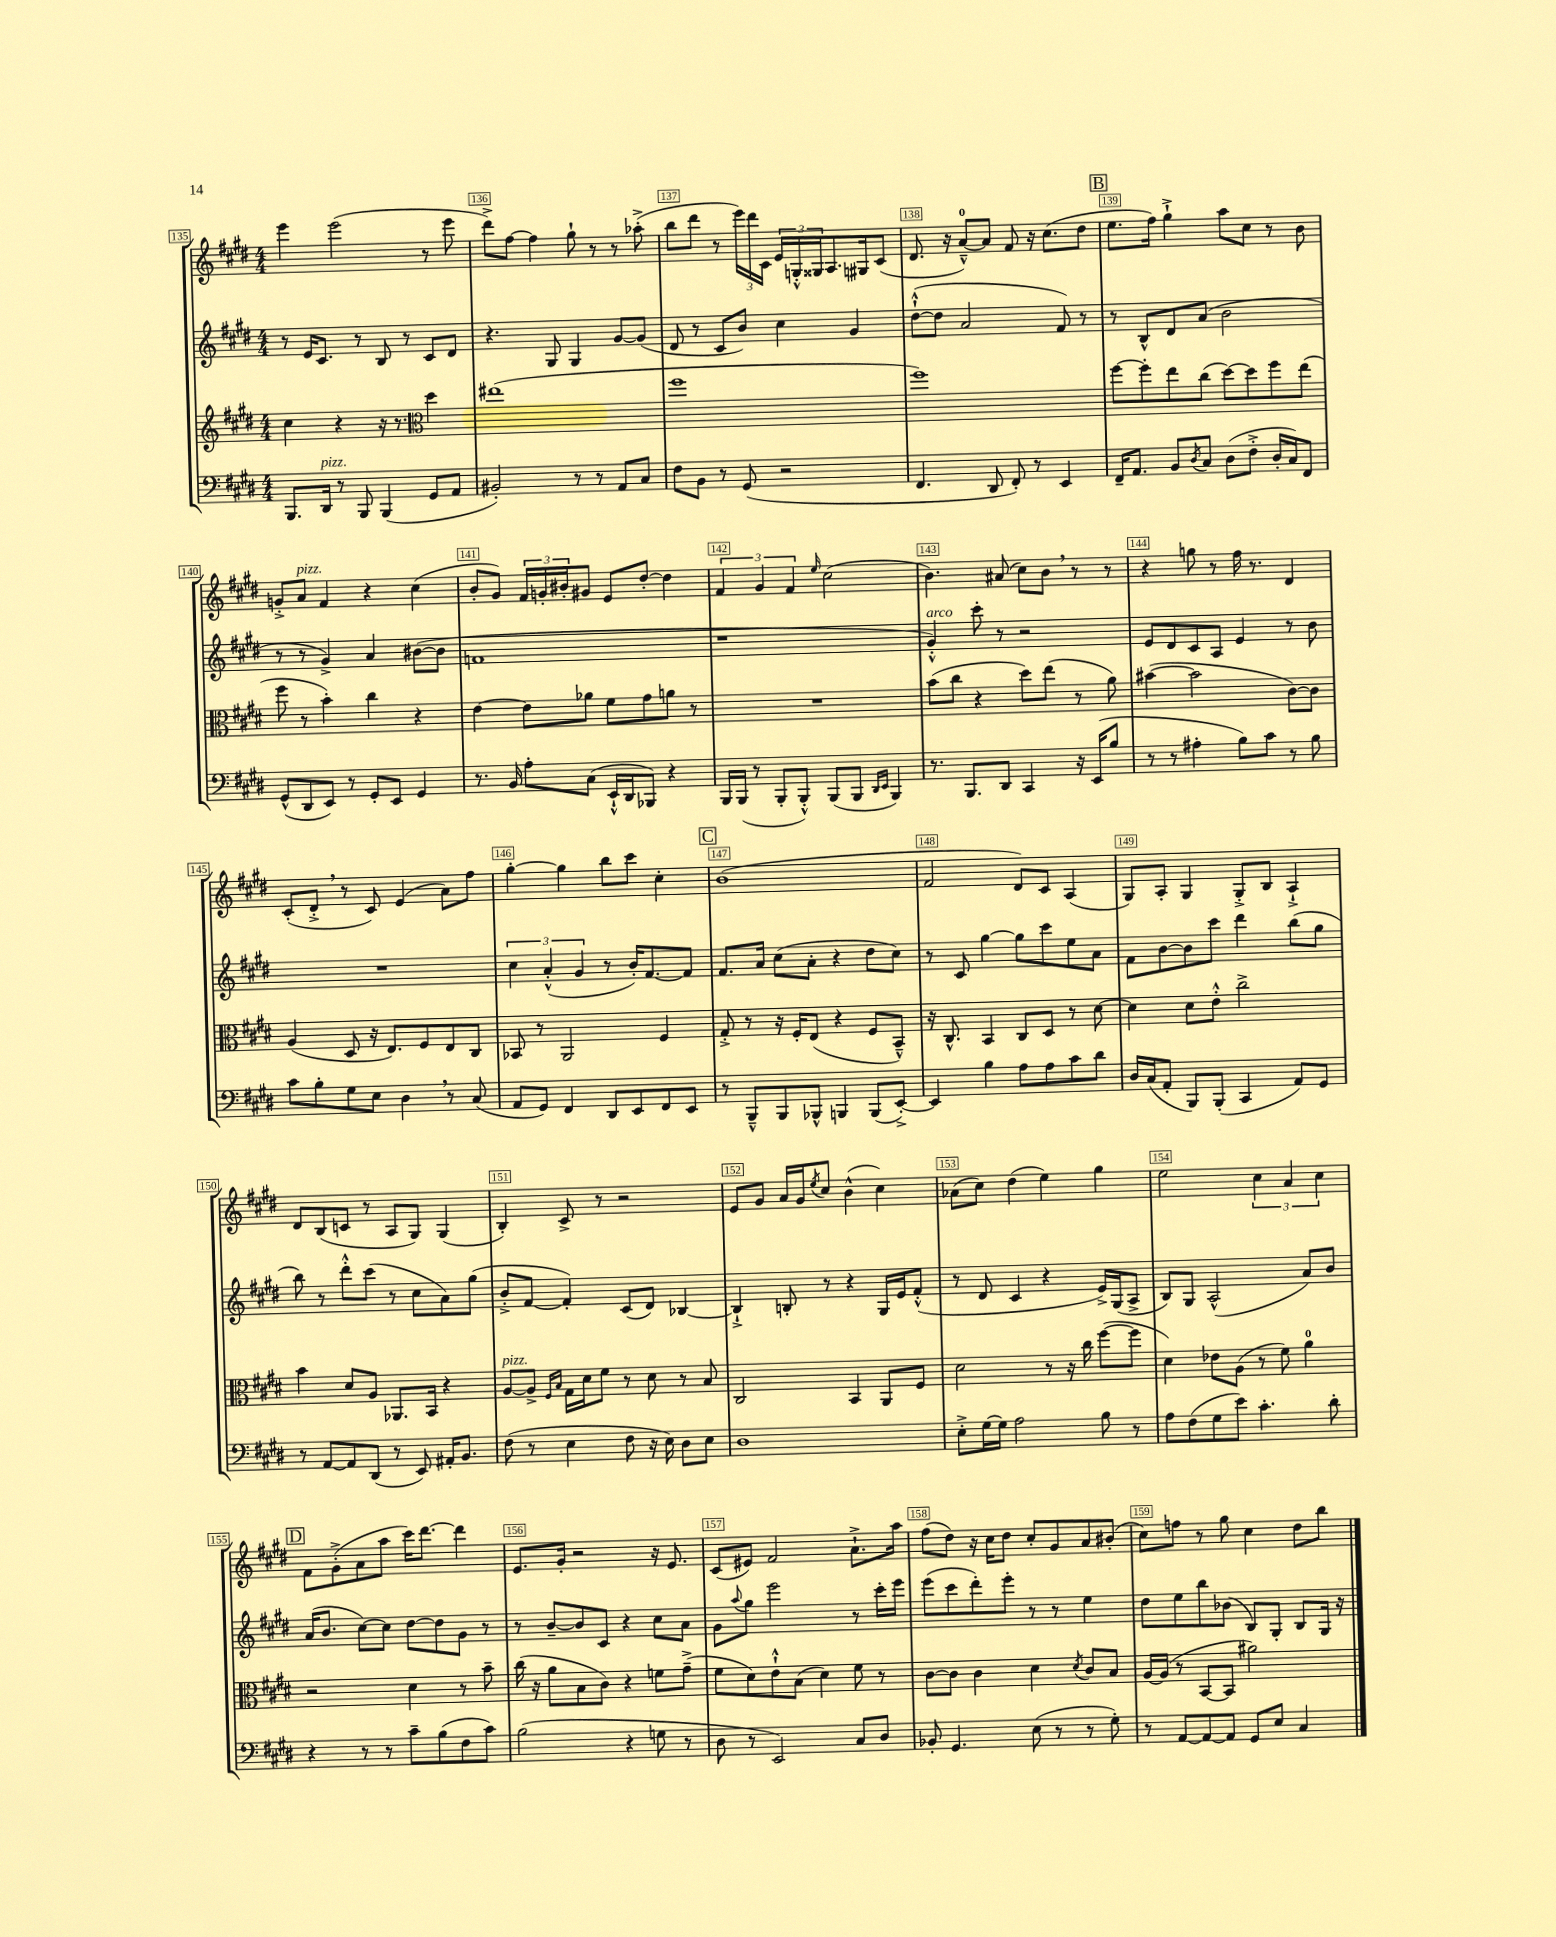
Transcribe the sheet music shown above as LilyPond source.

<<
\new StaffGroup <<
\new Staff = "s0" {
    \clef treble \key e \major \numericTimeSignature \time 4/4
    e'''4 e'''2( r8 e'''8 |
    dis'''8->) fis''8~ fis''4 gis''8-! r8 r8 aes''8-.->( |
    b''8 dis'''8 r8 \tuplet 3/2 { e'''16) dis'''16 cis'16 } \tuplet 3/2 { e'16 g16-.-^ gisis16 } a8. gis16 cis'8( |
    dis'8. r16 a'8-0~---^) a'8 fis'8 r16 cis''8.( dis''8 |
    \mark \markup { \box "B" } e''8. fis''16) gis''4-!-> a''8 cis''8 r8 b'8 |
    g'8-.-> a'8^\markup { \italic "pizz." } fis'4 r4 cis''4( |
    b'8-. gis'8) \tuplet 3/2 { fis'16 g'16-. bis'16-. } gis'8 e'8 dis''8~-. dis''4 |
    \tuplet 3/2 { fis'4 gis'4 fis'4 } \grace { e''16 } cis''2( |
    b'4.) ais'8( cis''8) b'8 \breathe r8 r8 |
    r4 g''8 r8 fis''16 r8. dis'4 |
    cis'8-.( dis'8-.-> \breathe r8 cis'8) e'4( a'8) fis''8 |
    gis''4~-. gis''4 b''8 cis'''8 cis''4-. |
    \mark \markup { \box "C" } b'1( |
    fis'2 dis'8) cis'8 a4( |
    gis8) a8-. gis4 gis8-.-> b8 a4-!-> |
    dis'8 b8( c'8 r8 a8 gis8) gis4( |
    b4-.) cis'8-> r8 r2 |
    e'8 gis'8 a'16 gis'16 \acciaccatura { e''8 } cis''8 b'4-^( cis''4) |
    aes'8( cis''8) dis''4( e''4) gis''4 |
    e''2 \tuplet 3/2 { cis''4 a'4 cis''4 } |
    \mark \markup { \box "D" } fis'8 gis'8-.->( a'8 a''8 cis'''16) dis'''8.~ dis'''4 |
    e'8. gis'16-. r2 r16 e'8. |
    cis'8( eis'8) fis'2 a'8.-!-> a''16 |
    fis''8( dis''8) r16 cis''16 dis''8 cis''8-. gis'8 a'8 bis'8-.( |
    cis''8) f''8 r8 gis''8 cis''4 dis''8 b''8 \bar "|." |
}
\new Staff = "s1" {
    \clef treble \key e \major \numericTimeSignature \time 4/4
    r8 e'16 cis'8. r8 b8 r8 cis'8 dis'8 |
    r4. gis8 gis4 gis'8~ gis'8( |
    dis'8 r8 cis'8 b'8) cis''4 gis'4 |
    dis''8~-!-^( dis''8 a'2 fis'8) r8 |
    \mark \markup { \box "B" } r8 b8-^ dis'8 a'8( b'2 |
    r8 r8 gis'4->) a'4 bis'8~( bis'8 |
    f'1 |
    r1 |
    gis'4-.-^^\markup { \italic "arco" }) cis'''8-. r8 r2 |
    e'8 dis'8 cis'8 a8 e'4 r8 b'8 |
    R1 |
    \tuplet 3/2 { cis''4 a'4-.-^( gis'4 } r8 b'16-.) fis'8.~ fis'8 |
    \mark \markup { \box "C" } fis'8. a'16 cis''8( a'8-. r4 dis''8 cis''8) |
    r8 cis'8 gis''4~ gis''8 cis'''8 e''8 a'8 |
    fis'8 b'8~ b'8 cis'''8 dis'''4 b''8( gis''8 |
    b''8) r8 dis'''8-.-^ cis'''8( r8 cis''8 a'8) gis''8( |
    b'8-.-> fis'8~ fis'4-.) cis'8( dis'8) bes4~ |
    bes4-!-> b8-. r8 r4 gis16 e'16 fis'8-.-^( |
    r8 dis'8 cis'4 r4 e'16->) gis16( a8-> |
    b8) gis8 a2-^( a'8) b'8 |
    \mark \markup { \box "D" } a'16( b'8. cis''8~) cis''8 dis''8~ dis''8 gis'8 r8 |
    r8 b'8~-- b'8 cis'8 r4 cis''8 a'8 |
    gis'8 \appoggiatura { a''8 } gis''8 e'''2 r8 cis'''16-. e'''16 |
    e'''8( cis'''8 dis'''8-.) e'''8-. r8 r8 e''4 |
    dis''8 e''8 b''8 bes'8( b8) gis8-. b8 gis16 r16 \bar "|." |
}
\new Staff = "s2" {
    \clef treble \key e \major \numericTimeSignature \time 4/4
    cis''4 r4 r16 r8. \clef alto dis''4 |
    eis''1( |
    fis''1 |
    fis''1) |
    \mark \markup { \box "B" } fis''8~ fis''8-. e''8 cis''8( dis''8~) dis''8 fis''8 e''8( |
    fis''8 r8 b'4-.) cis''4 r4 |
    e'4~ e'8 aes'8 fis'8 gis'8 a'8 r8 |
    R1 |
    b'8( cis''8 r4 dis''8) e''8( r8 a'8) |
    bis'4~( bis'2 cis'8~) cis'8 |
    a4( dis8 r16 e8.) fis8 e8 cis8 |
    bes,8 r8 a,2 fis4 |
    \mark \markup { \box "C" } gis8-.-> r8 r16 fis16-. e8( r4 fis8 b,8---^) |
    r16 cis8.-^ b,4 cis8 dis8 r8 dis'8~ |
    dis'4 dis'8 e'8-.-^ cis''2-> |
    b'4 dis'8 a8 aes,8. b,16 r4 |
    a8~^\markup { \italic "pizz." } a8-> \grace { fis16 b16 } gis16 dis'16 fis'8 r8 dis'8 r8 b8 |
    cis2 b,4 a,8 fis8 |
    dis'2 r8 r16 cis''16 fis''8~( fis''8 |
    dis'4) ees'8 a8( r8 fis'8) a'4-0 |
    \mark \markup { \box "D" } r2 dis'4 r8 b'8-- |
    cis''16( r16 a'8 b8 cis'8) r4 f'8 gis'8--->( |
    fis'8 dis'8) e'8-!-^ b8( dis'4) fis'8 r8 |
    cis'8~ cis'8 cis'4 dis'4 \acciaccatura { dis'8 } cis'8 b8 |
    a16~ a16( r8 b,8~ b,8 ais'2) \bar "|." |
}
\new Staff = "s3" {
    \clef bass \key e \major \numericTimeSignature \time 4/4
    b,,8. dis,16^\markup { \italic "pizz." } r8 b,,8 b,,4( gis,8 a,8 |
    bis,2-.) r8 r8 a,8 cis8 |
    fis8 b,8 r8 gis,8( r2 |
    fis,4. dis,8 fis,8-.) r8 e,4 |
    \mark \markup { \box "B" } fis,16-- a,8. b,8 \acciaccatura { dis8 } cis8 dis8( fis8-.-> dis16-. cis16) fis,8 |
    gis,8-^( dis,8 e,8) r8 gis,8-. e,8 gis,4 |
    r8. b,16 a8-. cis8( e,16-!-^ dis,16 bes,,8) r4 |
    b,,16 b,,16( r8 b,,8-. b,,8-.-^) b,,8( b,,8 \grace { dis,16 e,16 } b,,4) |
    r8. b,,8. dis,8 cis,4 r16 e,16( b8 |
    r8 r8 ais4-. b8) cis'8 r8 b8 |
    cis'8 b8-. gis8 e8 dis4 \breathe r8 cis8( |
    a,8 gis,8) fis,4 dis,8 e,8 fis,8 e,8 |
    \mark \markup { \box "C" } r8 b,,8---^ b,,8 bes,,8-^ b,,4 b,,8( e,8~-.->) |
    e,4 b4 a8 a8 cis'8 dis'8 |
    dis16 cis16( a,8-. b,,8) b,,8-.( cis,4 a,8) gis,8 |
    r8 a,8~ a,8 dis,8( r8 e,8) ais,16-. b,8. |
    fis8( r8 e4 fis8 r16 e16) dis8 e8 |
    dis1 |
    e8-.-> gis16~ gis16 a2 b8 r8 |
    a8 fis8( gis8 e'8) cis'4.-. dis'8-. |
    \mark \markup { \box "D" } r4 r8 r8 cis'8-- b8( fis8 cis'8) |
    b2( r4 g8 r8 |
    dis8 r8 e,2) cis8 dis8 |
    bes,8-. gis,4. e8( r8 r8 gis8-.) |
    r8 a,8~ a,8~ a,8 gis,8 e8 cis4 \bar "|." |
}
>>
>>
\layout { \context { \Score currentBarNumber = #135 \override BarNumber.break-visibility = ##(#f #t #t) barNumberVisibility = #all-bar-numbers-visible \override BarNumber.stencil = #(make-stencil-boxer 0.1 0.3 ly:text-interface::print) } }
